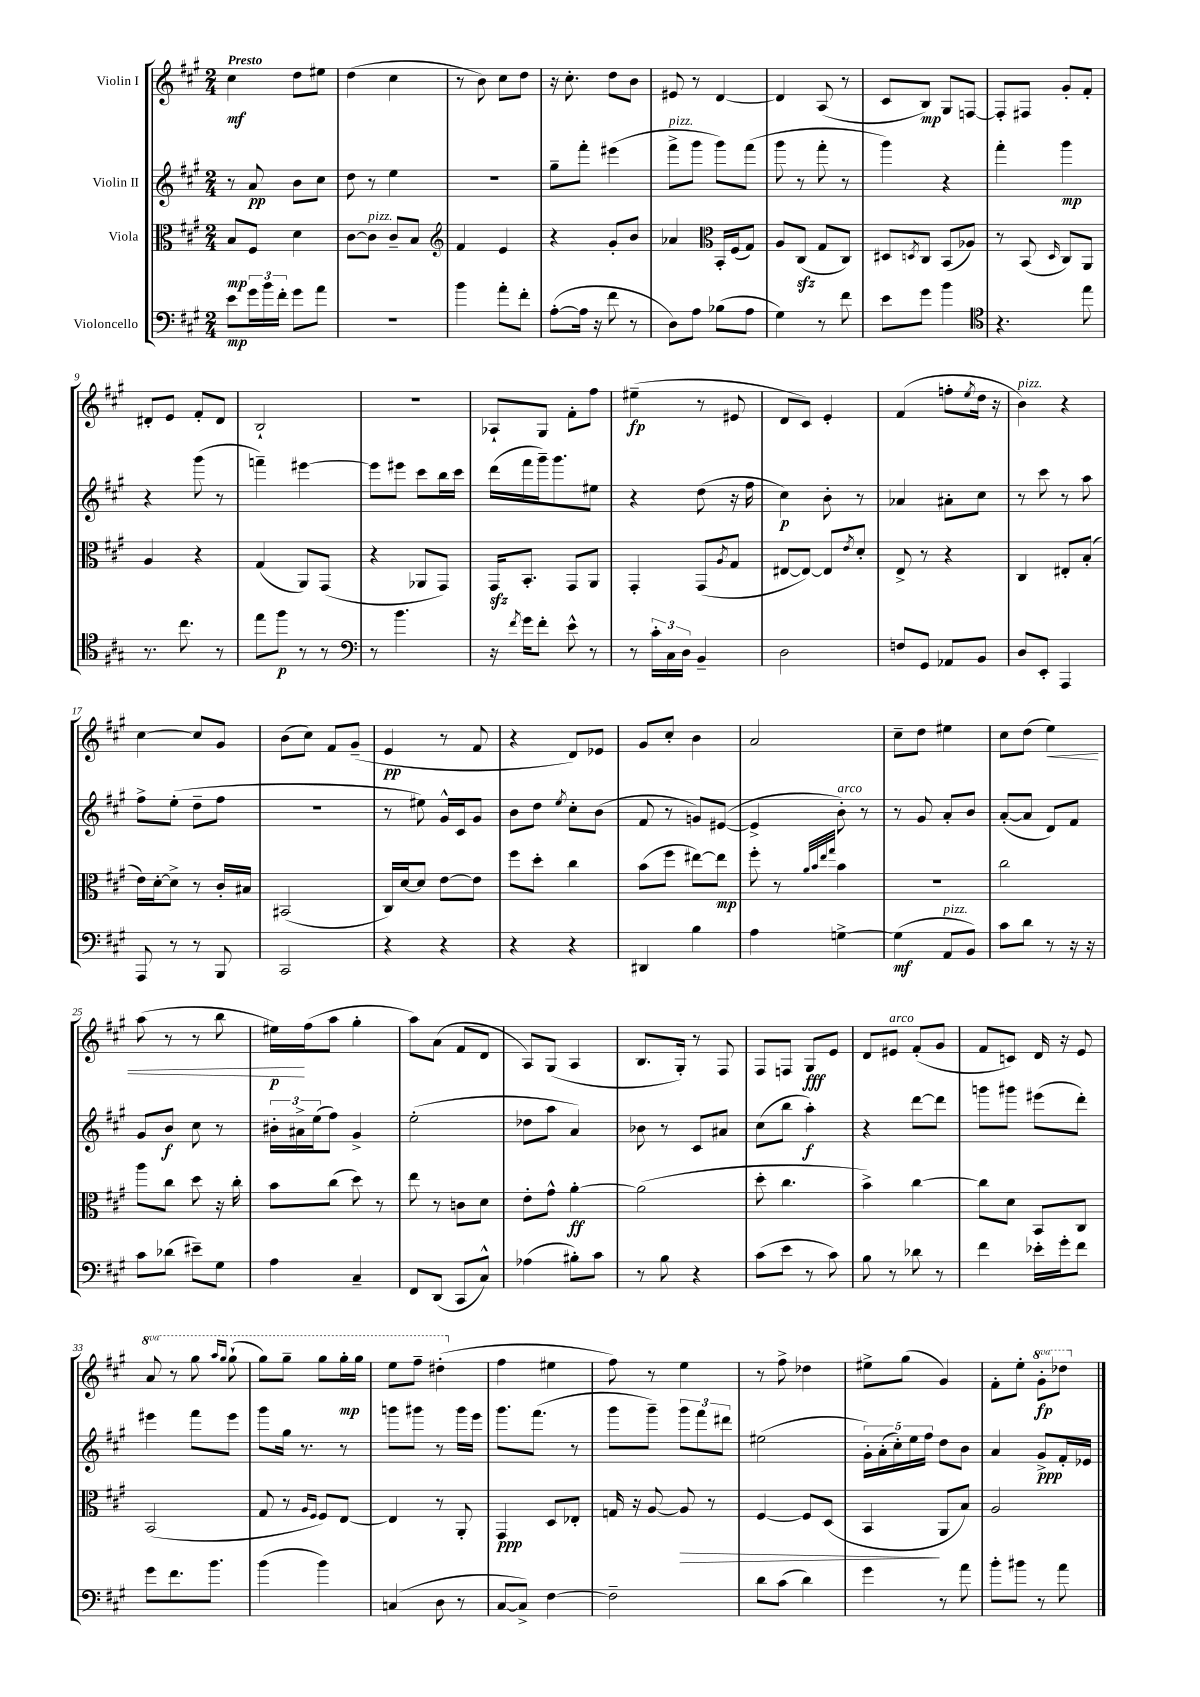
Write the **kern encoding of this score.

**kern	**kern	**kern	**kern
*staff4	*staff3	*staff2	*staff1
*clefF4	*clefC3	*clefG2	*clefG2
*k[f#c#g#]	*k[f#c#g#]	*k[f#c#g#]	*k[f#c#g#]
*M2/4	*M2/4	*M2/4	*M2/4
8e	8B	8r	4cc#
24g#	8F#	8a	.
24b	.	.	.
24f#'	.	.	.
8g#	4d	8b	8dd
8a	.	8cc#	8ee#
=	=	=	=
2r	[8c#	8dd	(4dd
.	8c#]	8r	.
.	8c#~	4ee	4cc#
.	8B	.	.
=	=	=	=
*	*clefG2	*	*
4b	4f#	2r	8r
.	.	.	8b)
8a'	4e	.	8cc#
8f#'	.	.	8dd
=	=	=	=
([8A'	4r	8gg#~	16r
.	.	.	8.cc#'
16A]	.	8fff#'	.
16r	.	.	.
8f#	8g#'	(4eee#	8dd
8r	8b	.	8b
=	=	=	=
8D)	4a-	8fff#^	8e#
8A	.	8ggg#	8r
*	*clefC3	*	*
(8B-	16BB'	8ggg#)	[4d
.	(16F#	.	.
8A	8G#)	(8fff#	.
=	=	=	=
4G#)	8A	8ggg#	4d]
.	(8C#	8r	.
8r	8G#	8fff#'	(8A
8f#	8C#)	8r	8r
=	=	=	=
8e	8D#	4ggg#)	8c#
.	8qD	.	.
8g#	8C#	.	8B)
4b	(8BB	4r	8G#
.	8A-)	.	[8F
=	=	=	=
*clefC4	*	*	*
4.r	8r	4fff#'	8F']
.	(8BB	.	8F#
.	16qqD	.	.
.	8C#)	4ggg#	8g#'
8ee	8AA	.	8f#'
=	=	=	=
8.r	4A	4r	8d#'
.	.	.	8e
8.cc#	.	.	.
.	4r	(8ggg#	8f#'
8r	.	8r	8d#
=	=	=	=
8ee	(4G#	4fff~)	2B`
8ff#	.	.	.
8r	8AA)	[4eee#	.
8r	(8GG#	.	.
=	=	=	=
*clefF4	*	*	*
8r	4r	8eee#]	2r
4.b	.	8eee#	.
.	8AA-	8ccc#	.
.	8GG#)	16bb	.
.	.	16ccc#	.
=	=	=	=
16r	16GG#	(16ddd	8A-`
8qf#	.	.	.
16g#	8.BB'	16fff#	.
8f#'	.	16ggg#~)	8G#
.	.	8.ggg#	.
8e^^	8GG#	.	8f#'
8r	8AA	8ee#	8ff#
=	=	=	=
8r	4GG#'	4r	(4ee#~
24c#'	.	.	.
24C#	.	.	.
24D	.	.	.
4BB~	(8GG#	(8dd	8r
.	8qA	.	.
.	8G#	16r	8e#
.	.	16ff#	.
=	=	=	=
2D	[8E#	4cc#)	8d
.	8E#_)	.	8c#)
.	8E#]	8b'	4e'
.	8qe	.	.
.	8d'	8r	.
=	=	=	=
8F	8E^	4a-	(4f#
8GG#	8r	.	.
8AA-	4r	8a#'	8ff'
.	.	.	8qee
8BB	.	8cc#	16dd
.	.	.	16r
=	=	=	=
8D	4C#	8r	4b)
8EE'	.	8ccc#	.
4AAA	8E#'	8r	4r
.	(8B'	8aa	.
=	=	=	=
8AAA	16e)	8ff#^	[4cc#
.	[16d'	.	.
8r	8d^]	(8ee'	.
8r	8r	8dd~	8cc#]
8BBB	16c#'	8ff#	8g#
.	16B#	.	.
=	=	=	=
2CC#	(2BB#	2r	(8b
.	.	.	8cc#)
.	.	.	8f#
.	.	.	(8g#~
=	=	=	=
4r	16C#)	8r	4e
.	[16d	.	.
.	8d]	8ee#)	.
4r	[8e	16g#^^	8r
.	.	16c#	.
.	8e]	8g#	8f#
=	=	=	=
4r	8ff#	8b	4r
.	8dd'	8dd	.
.	.	8qee	.
4r	4cc#	8cc#'	8d)
.	.	(8b	8e-
=	=	=	=
4DD#	(8b	8f#	8g#
.	8ff#	8r	8cc#'
4B	[8ee#)	8g)	4b
.	8ee#]	([8e#	.
=	=	=	=
4A	8ff#'	4e#^]	2a
.	8r	.	.
.	32qqa	.	.
.	32qqb	.	.
.	32qqee	.	.
.	32qqgg#	.	.
[4G^	4b	8b')	.
.	.	8r	.
=	=	=	=
(4G]	2r	8r	8cc#~
.	.	8g#	8dd
8AA	.	8a'	4ee#
8BB)	.	8b	.
=	=	=	=
8c#	2cc#	([8a'	8cc#
8d	.	8a]	(8dd
8r	.	8d)	4ee)
16r	.	8f#	.
16r	.	.	.
=	=	=	=
8c#	8aa	8g#	(8aa
(8d-	8cc#	8b	8r
8e#~)	8dd	8cc#	8r
8G#	16r	8r	8bb
.	16cc#'	.	.
=	=	=	=
4A	8b	24b#'	16ee#)
.	.	24a#^	.
.	.	.	(16ff#
.	.	(24ee	.
.	(8cc#	8ff#)	8aa
4C#~	8dd)	4g#^	4gg#'
.	8r	.	.
=	=	=	=
8FF#	8ee	(2ee'	8aa)
(8DD	8r	.	(8a
8CC#	8c	.	8f#
8C#^^)	8d	.	8d
=	=	=	=
(4A-	8e'	8dd-	8A)
.	8g#^^	8aa	(8G#
8B#')	[4a'	4a)	4A
8c#	.	.	.
=	=	=	=
8r	(2a]	8b-	8.B
8B	.	8r	.
.	.	.	16G#')
4r	.	8c#	8r
.	.	8a#	8F#
=	=	=	=
(8c#	8dd'	(8cc#	8F#
8e	4.cc#	8bb	8F
8r	.	4aa')	8G#
8c#)	.	.	8e
=	=	=	=
8B	4b^)	4r	8d
8r	.	.	8e#
8d-	[4cc#	[8ddd	(8f#'
8r	.	8ddd]	8g#
=	=	=	=
4f#	8cc#]	8ggg	8f#
.	8d	8ggg#	8c)
16e-'	8BB	(8eee#	16d
16g#'	.	.	16r
8f#	8C#	8ddd')	8e
=	=	=	=
8g#	(2BB	4eee#	8aa
8.f#	.	.	8r
.	.	8fff#	8ggg#
8.b	.	.	.
.	.	.	16qqaaa
.	.	.	16qqggg#
.	.	8eee#	(8ggg#`
=	=	=	=
(4b	8G#	8ggg#	8ggg#)
.	8r	16gg#	8ggg#~
.	.	8.r	.
.	16qqA	.	.
.	16qqF#	.	.
4b)	8F#)	.	8ggg#
.	[8E	8r	16ggg#'
.	.	.	16ggg#
=	=	=	=
(4C	4E]	8ggg	8eee
.	.	8ggg#	8fff#~
8D	8r	8r	(4ddd#'
8r	8AA'	16ggg#	.
.	.	16eee	.
=	=	=	=
[8C#	4GG#	8.ggg#	4ff#
8C#^])	.	.	.
.	.	(8.fff#	.
[4F#	8D	.	4ee#
.	8E-'	8r	.
=	=	=	=
2F#~]	16G	8ggg#	8ff#)
.	16r	.	.
.	[8A	8ggg#~)	8r
.	8A]	12ggg#	4ee
.	.	12fff#	.
.	8r	.	.
.	.	12ddd#	.
=	=	=	=
8d	[4F#	(2ee#	8r
(8c#	.	.	8ff#^
4d)	8F#]	.	4dd-
.	(8D	.	.
=	=	=	=
4g#	4BB	20g#')	8ee#^
.	.	(20a'	.
.	.	20cc#')	.
.	.	.	(8gg#
.	.	20ee	.
.	.	20ff#	.
8r	8AA	8dd	4g#)
8a	8B)	8b	.
=	=	=	=
8b'	2A	4a	8f#'
8b#	.	.	8ee'
8r	.	8g#^	8gg#'
8a	.	16f#'	8ddd-
.	.	16e-	.
==	==	==	==
*-	*-	*-	*-
